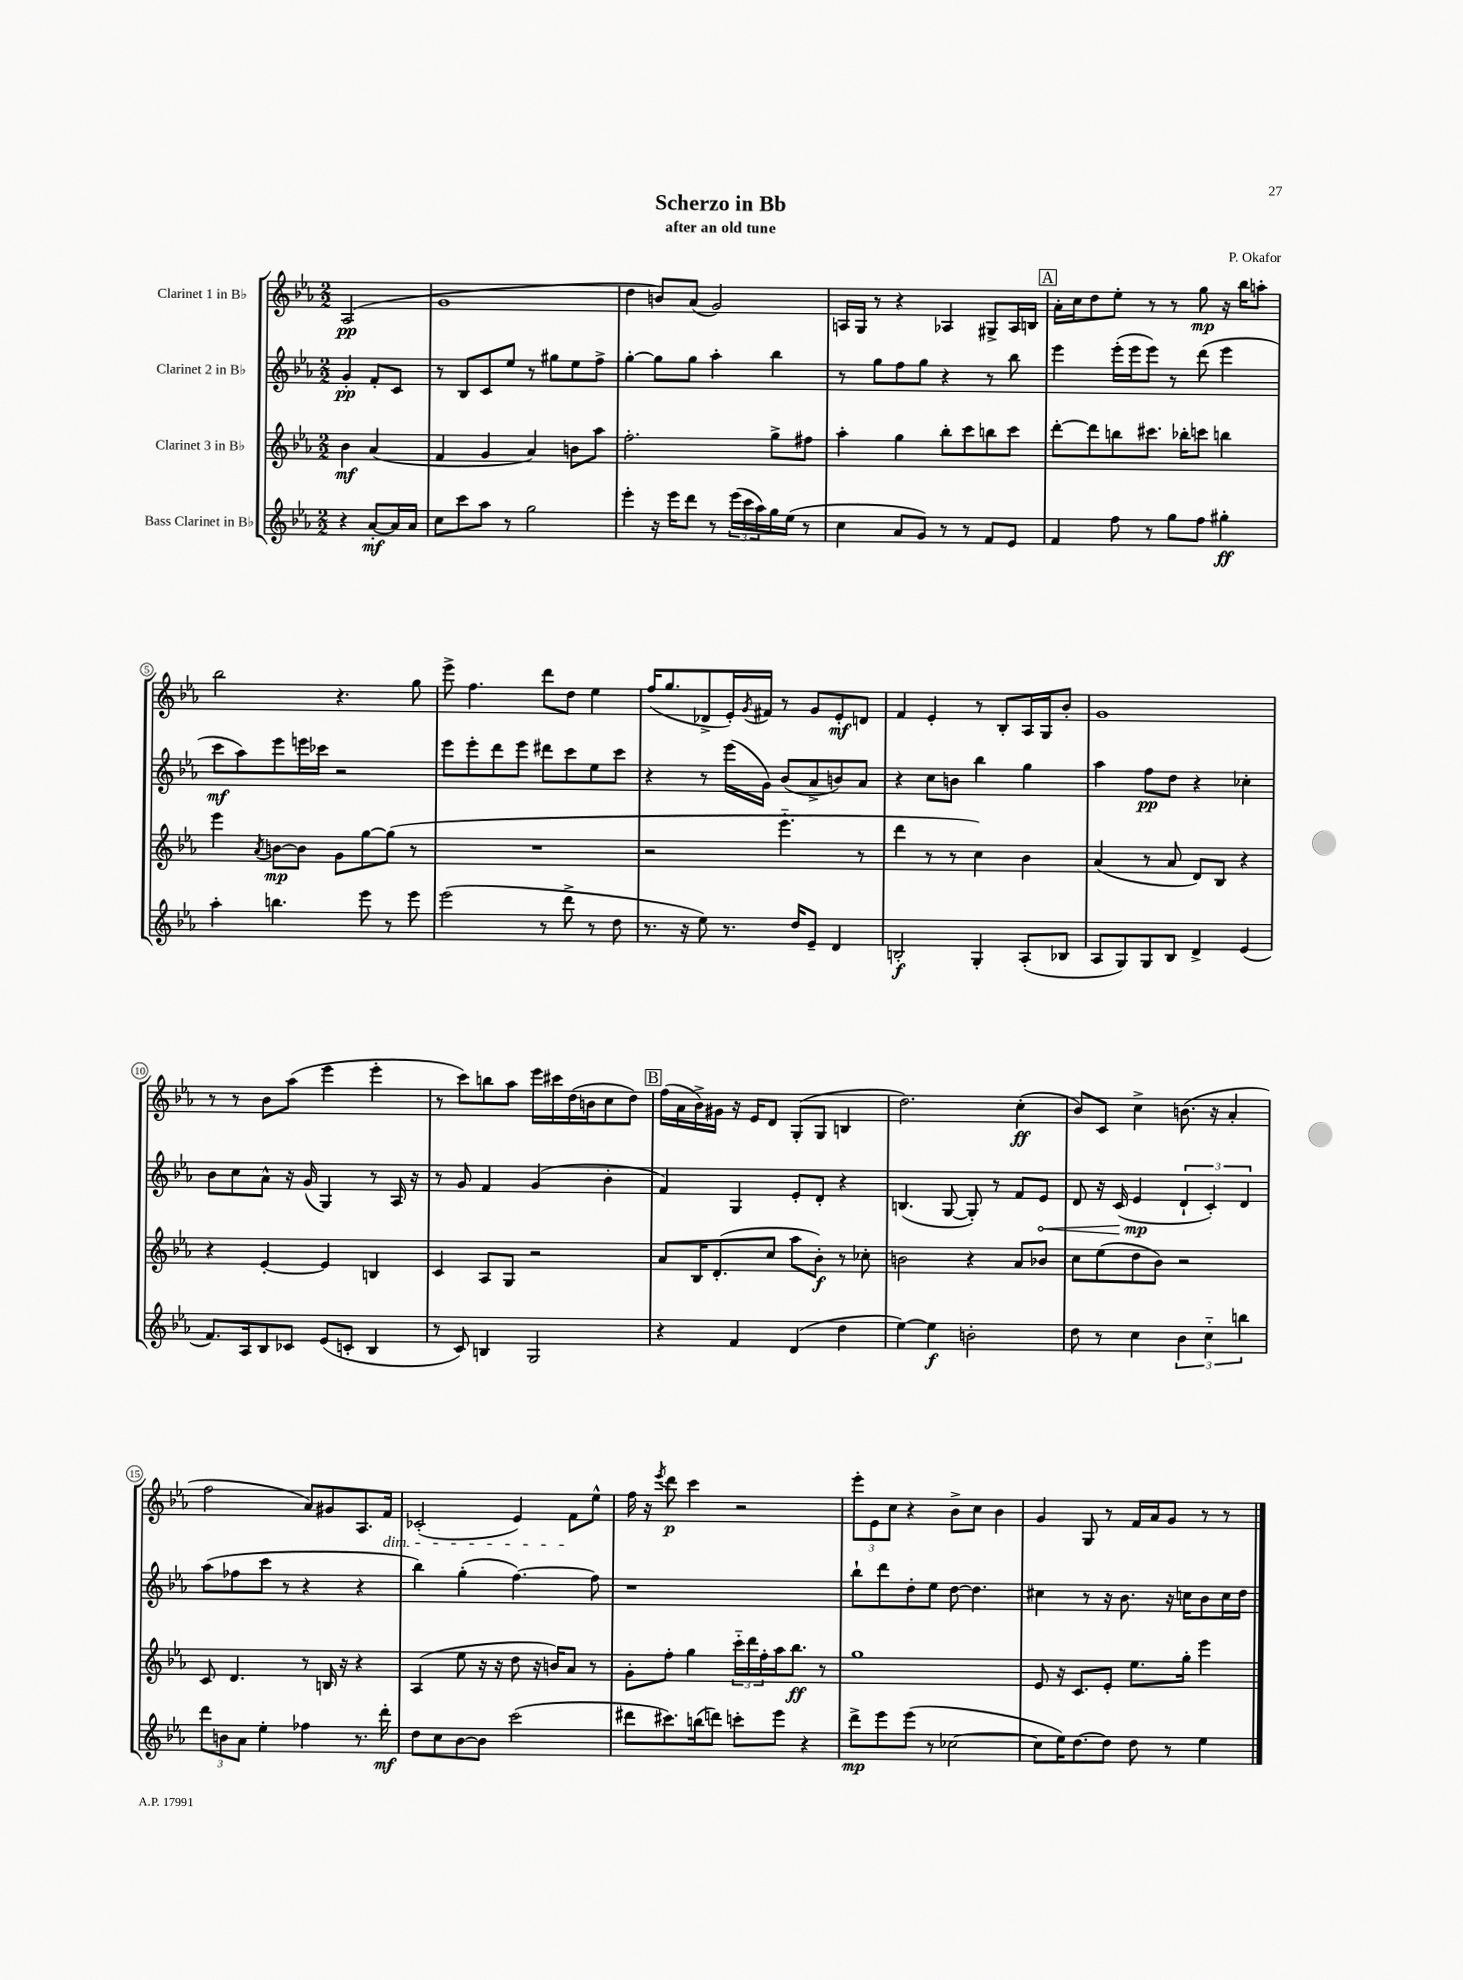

**kern	**dynam	**kern	**dynam	**kern	**dynam	**kern	**dynam
*part4	*part4	*part3	*part3	*part2	*part2	*part1	*part1
*staff4	*staff4	*staff3	*staff3	*staff2	*staff2	*staff1	*staff1
*I"Bass Clarinet in B♭	*	*I"Clarinet 3 in B♭	*	*I"Clarinet 2 in B♭	*	*I"Clarinet 1 in B♭	*
*clefG2	*	*clefG2	*	*clefG2	*	*clefG2	*
*k[b-e-a-]	*	*k[b-e-a-]	*	*k[b-e-a-]	*	*k[b-e-a-]	*
*M2/2	*	*M2/2	*	*M2/2	*	*M2/2	*
=	=	=	=	=	=	=	=
4r	.	4b-\	mf	4g'/	pp	(2A-/	pp
[8a-'/L	mf	(4a-/	.	8f'/L	.	.	.
16a-/L]	.	.	.	8c/J	.	.	.
16a-/JJ	.	.	.	.	.	.	.
=1	=1	=1	=1	=1	=1	=1	=1
8cc\L	.	4f/	.	8r	.	1g	.
8ccc\	.	.	.	8B-/L	.	.	.
8aa-\J	.	4g/	.	8c/	.	.	.
8r	.	.	.	8ee-/J	.	.	.
2gg\	.	4a-/)	.	8r	.	.	.
.	.	.	.	8gg#X\L	.	.	.
.	.	8bn\L	.	8ee-\	.	.	.
.	.	8aa-\J	.	8ff^\J	.	.	.
=2	=2	=2	=2	=2	=2	=2	=2
4eee-'\	.	2.ff'\	.	[4gg'\	.	4dd\	.
16r	.	.	.	8gg\L]	.	8bn/L)	.
16eee-\KL	.	.	.	.	.	.	.
8ddd\J	.	.	.	8gg\J	.	(8a-/J	.
8r	.	.	.	4aa-'\	.	2g/)	.
(24eee-\LL	.	.	.	.	.	.	.
24ccc\	.	.	.	.	.	.	.
24aa-\)	.	.	.	.	.	.	.
16gg\	.	8gg^\L	.	4bb-\	.	.	.
(16ee-\JJ	.	.	.	.	.	.	.
8r	.	8ff#X\J	.	.	.	.	.
=3	=3	=3	=3	=3	=3	=3	=3
4cc\	.	4aa-'\	.	8r	.	16An/LL	.
.	.	.	.	.	.	16G/JJ	.
.	.	.	.	8gg\L	.	8r	.
8a-/L	.	4gg\	.	8ff\	.	4r	.
8g/J)	.	.	.	8gg\J	.	.	.
8r	.	8bb-'\L	.	4r	.	4A-X/	.
8r	.	8ccc\	.	.	.	.	.
8f/L	.	8bbn\	.	8r	.	8G#X^/L	.
8e-/J	.	8ccc\J	.	8bb-\	.	16A-/L	.
.	.	.	.	.	.	16Bn/JJ	.
!!LO:REH:place=s1:t=A
=4	=4	=4	=4	=4	=4	=4	=4
4f/	.	[8ddd'\L	.	4eee-\	.	16a-'\LL	.
.	.	.	.	.	.	16cc\J	.
.	.	8ddd\]	.	.	.	8dd\	.
8ff\	.	8bbn\	.	(16eee-'\LL	.	8ee-'\J	.
.	.	.	.	16eee-\J	.	.	.
8r	.	8.ccc#X\J	.	8eee-\J)	.	8r	.
8gg\L	.	.	.	8r	.	8r	.
.	.	16bb-X'\KL	.	.	.	.	.
8ff\J	.	8cccn\J	.	(8ddd\	.	8gg\	mp
4gg#X'\	ff	4bbn\	.	4eee-\	.	16r	.
.	.	.	.	.	.	16bb-\KL	.
.	.	.	.	.	.	8aan'\J	.
!!LO:LB:g=z
=5	=5	=5	=5	=5	=5	=5	=5
4aa-'\	.	4eee-\	.	8ccc\L	mf	2bb-\	.
.	.	.	.	8aa-\)	.	.	.
.	.	8qa-/	.	.	.	.	.
4.bbn\	.	[8bn\L	mp	8eee-\	.	.	.
.	.	8b\J]	.	16eeen\L	.	.	.
.	.	.	.	16ccc-X\JJ	.	.	.
.	.	8g\L	.	2r	.	4.r	.
8eee-\	.	[8gg\	.	.	.	.	.
8r	.	(8gg\J]	.	.	.	.	.
8eee-\	.	8r	.	.	.	8gg\	.
=6	=6	=6	=6	=6	=6	=6	=6
(2eee-\	.	1r	.	8eee-\L	.	8eee-^\	.
.	.	.	.	8eee-'\	.	4.ff\	.
.	.	.	.	8ddd\	.	.	.
.	.	.	.	8eee-\J	.	.	.
8r	.	.	.	8ddd#X\L	.	8ddd\L	.
8ddd^\	.	.	.	8ccc\	.	8dd\J	.
8r	.	.	.	8ee-\	.	4ee-\	.
8dd\	.	.	.	8ccc\J	.	.	.
=7	=7	=7	=7	=7	=7	=7	=7
8.r	.	2r	.	4r	.	(16ff/KL	.
.	.	.	.	.	.	8.gg/	.
16r	.	.	.	.	.	.	.
8ee-\)	.	.	.	8r	.	8d-X^/	.
8.r	.	.	.	(16eee-\LL	.	16e-'/L)	.
.	.	.	.	.	.	8qg/	.
.	.	.	.	16g\JJ)	.	16f#X/JJ	.
.	.	4.eee-\	.	(8b-/L	.	8r	.
16dd/KL	.	.	.	.	.	.	.
8e-~/J	.	.	.	8a-^/	.	8g/L	.
4d/	.	.	.	8bn/)	.	8e-'/	mf
.	.	8r	.	8a-/J	.	8dn/J	.
=8	=8	=8	=8	=8	=8	=8	=8
2Bn'/	f	4ddd\	.	4r	.	4f/	.
.	.	8r	.	8cc\L	.	4e-'/	.
.	.	8r	.	8bn\J	.	.	.
4G'/	.	4cc\)	.	4bb-\	.	8r	.
.	.	.	.	.	.	8B-'/L	.
(8A-'/L	.	4b-\	.	4gg\	.	16A-/L	.
.	.	.	.	.	.	16G/J	.
8B-X/J	.	.	.	.	.	8b-'/J	.
=9	=9	=9	=9	=9	=9	=9	=9
8A-/L	.	(4a-/	.	4aa-\	.	1g	.
8G/)	.	.	.	.	.	.	.
8G/	.	8r	.	8ff\L	pp	.	.
8B-/J	.	8a-/	.	8dd\J	.	.	.
4d^/	.	8d/L)	.	4r	.	.	.
.	.	8B-/J	.	.	.	.	.
(4e-/	.	4r	.	4cc-X'\	.	.	.
!!LO:LB:g=z
=10	=10	=10	=10	=10	=10	=10	=10
8.f/L)	.	4r	.	8b-\L	.	8r	.
.	.	.	.	8cc\	.	8r	.
16A-/k	.	.	.	.	.	.	.
8B-/	.	[4e-'/	.	8a-^^\J	.	8b-\L	.
8c-X/J	.	.	.	16r	.	(8aa-\J	.
.	.	.	.	(16g/	.	.	.
(8e-/L	.	4e-/]	.	4G/)	.	4eee-\	.
8cn'/J	.	.	.	.	.	.	.
4B-/	.	4Bn/	.	8r	.	4eee-'\	.
.	.	.	.	16A-/	.	.	.
.	.	.	.	16r	.	.	.
=11	=11	=11	=11	=11	=11	=11	=11
8r	.	4c/	.	8r	.	8r	.
8c/)	.	.	.	8g/	.	8ccc\L)	.
4Bn/	.	8A-/L	.	4f/	.	8bbn\	.
.	.	8G/J	.	.	.	8aa-\J	.
2G/	.	2r	.	(4g/	.	16eee-\LL	.
.	.	.	.	.	.	16ccc#X\	.
.	.	.	.	.	.	(16dd\	.
.	.	.	.	.	.	16bn\J	.
.	.	.	.	4b-'\	.	8cc\	.
.	.	.	.	.	.	8dd\J)	.
!!LO:REH:place=s1:t=B
=12	=12	=12	=12	=12	=12	=12	=12
4r	.	8a-/L	.	4f/)	.	(16ff\LL	.
.	.	.	.	.	.	16a-\	.
.	.	16B-/K	.	.	.	16b-^\)	.
.	.	(8.d'/	.	.	.	16g#X\JJ	.
4f/	.	.	.	4G/	.	16r	.
.	.	.	.	.	.	16e-/KL	.
.	.	8cc/J	.	.	.	8d/J	.
(4d/	.	8aa-\L	.	8e-'/L	.	(8G'/L	.
.	.	8b-'\J)	f	8d'/J	.	8G/J	.
4dd\	.	8r	.	4r	.	4Bn/	.
.	.	8cc-X'\	.	.	.	.	.
=13	=13	=13	=13	=13	=13	=13	=13
[4ee-\)	.	2bn\	.	(4.Bn/	.	2.dd\)	.
4ee-\]	f	.	.	.	.	.	.
.	.	.	.	[8G/	.	.	.
2bn'\	.	4r	.	8G'/])	.	.	.
.	.	.	.	8r	.	.	.
.	.	8a-/L	.	8f/L	.	(4cc'\	ff
!	!	!	!	!	!LO:HP:b	!	!
.	.	8b-X/J	.	8e-/J	<	.	.
=14	=14	=14	=14	=14	=14	=14	=14
8dd\	.	8cc\L	.	8d/	.	8b-/L)	.
8r	.	(8ee-\	.	16r	.	8c/J	.
.	.	.	.	(16c/	.	.	.
4cc\	.	8dd\	.	4e-/	mp	4cc^\	.
.	.	8b-\J)	.	.	.	.	.
6b-\	.	2r	.	6d`/	[	(8.bn\	.
6cc\	.	.	.	6c'/)	.	.	.
.	.	.	.	.	.	16r	.
.	.	.	.	.	.	4a-'/	.
6bbn\	.	.	.	6d/	.	.	.
!!LO:LB:g=z
=15	=15	=15	=15	=15	=15	=15	=15
12ddd\L	.	8c/	.	(8aa-\L	.	2ff\	.
12bn\	.	.	.	.	.	.	.
.	.	4.d/	.	8ff-X\	.	.	.
12a-\J	.	.	.	.	.	.	.
4ee-'\	.	.	.	8ccc\J	.	.	.
.	.	.	.	8r	.	.	.
4ff-X\	.	8r	.	4r	.	8a-/L)	.
.	.	16Bn/	.	.	.	8g#X/	.
.	.	16r	.	.	.	.	.
8.r	.	4r	.	4r	.	8.A-/	.
!	!	!	!	!	!	!LO:TX:b:i:t=dim.	!
16ddd'\	mf	.	.	.	.	16f/Jk	.
=16	=16	=16	=16	=16	=16	=16	=16
8dd\L	.	(4A-/	.	4bb-\)	.	(2c-X'/	.
8cc\	.	.	.	.	.	.	.
[8b-\	.	8ee-\	.	(4gg'\	.	.	.
8b-\J]	.	16r	.	.	.	.	.
.	.	16r	.	.	.	.	.
(2ccc\	.	8dd\	.	[4.ff\)	.	4e-/)	.
.	.	16r	.	.	.	.	.
.	.	16bn/KL)	.	.	.	.	.
.	.	8a-/J	.	.	.	8f\L	.
.	.	8r	.	8ff\]	.	8ee-^^\J	.
=17	=17	=17	=17	=17	=17	=17	=17
8ddd#X\L	.	8g'\L	.	1r	.	16ff\	.
.	.	.	.	.	.	16r	.
.	.	.	.	.	.	8qeee-/	.
8.ccc#X\)	.	8ff'\J	.	.	.	8ddd\	p
.	.	4gg\	.	.	.	4ccc\	.
(16bbn\k	.	.	.	.	.	.	.
8dddn\J)	.	.	.	.	.	.	.
8cccn'\L	.	24ccc\LL	.	.	.	2r	.
.	.	24ddd\	.	.	.	.	.
.	.	24ff'\	.	.	.	.	.
8eee-\J	.	16aa-\J	.	.	.	.	.
.	.	8.bb-\J	ff	.	.	.	.
4r	.	.	.	.	.	.	.
.	.	8r	.	.	.	.	.
=18	=18	=18	=18	=18	=18	=18	=18
8ddd^\L	mp	1gg	.	8bb-`\L	.	12eee-'\L	.
.	.	.	.	.	.	12e-\	.
8eee-\	.	.	.	8ddd\	.	.	.
.	.	.	.	.	.	12cc\J	.
(8eee-\J	.	.	.	8dd'\	.	4r	.
8r	.	.	.	8ee-\J	.	.	.
[2cc-X\	.	.	.	[8dd\	.	8b-^\L	.
.	.	.	.	4.dd\]	.	8cc\J	.
.	.	.	.	.	.	4b-\	.
=19	=19	=19	=19	=19	=19	=19	=19
8cc-\L]	.	8e-/	.	4cc#X\	.	4g/	.
16ee-\K)	.	16r	.	.	.	.	.
[8.dd\	.	8.c/L	.	.	.	.	.
.	.	.	.	8r	.	8G/	.
8dd\J]	.	8e-'/J	.	16r	.	8r	.
.	.	.	.	8.b-\	.	.	.
8dd\	.	8.ee-\L	.	.	.	16f/LL	.
.	.	.	.	.	.	16a-/J	.
8r	.	.	.	16r	.	8g/J	.
.	.	16gg'\Jk	.	16ccn\KL	.	.	.
4ee-\	.	4eee-\	.	8b-\	.	8r	.
.	.	.	.	16cc\L	.	8r	.
.	.	.	.	16dd\JJ	.	.	.
==	==	==	==	==	==	==	==
*-	*-	*-	*-	*-	*-	*-	*-
